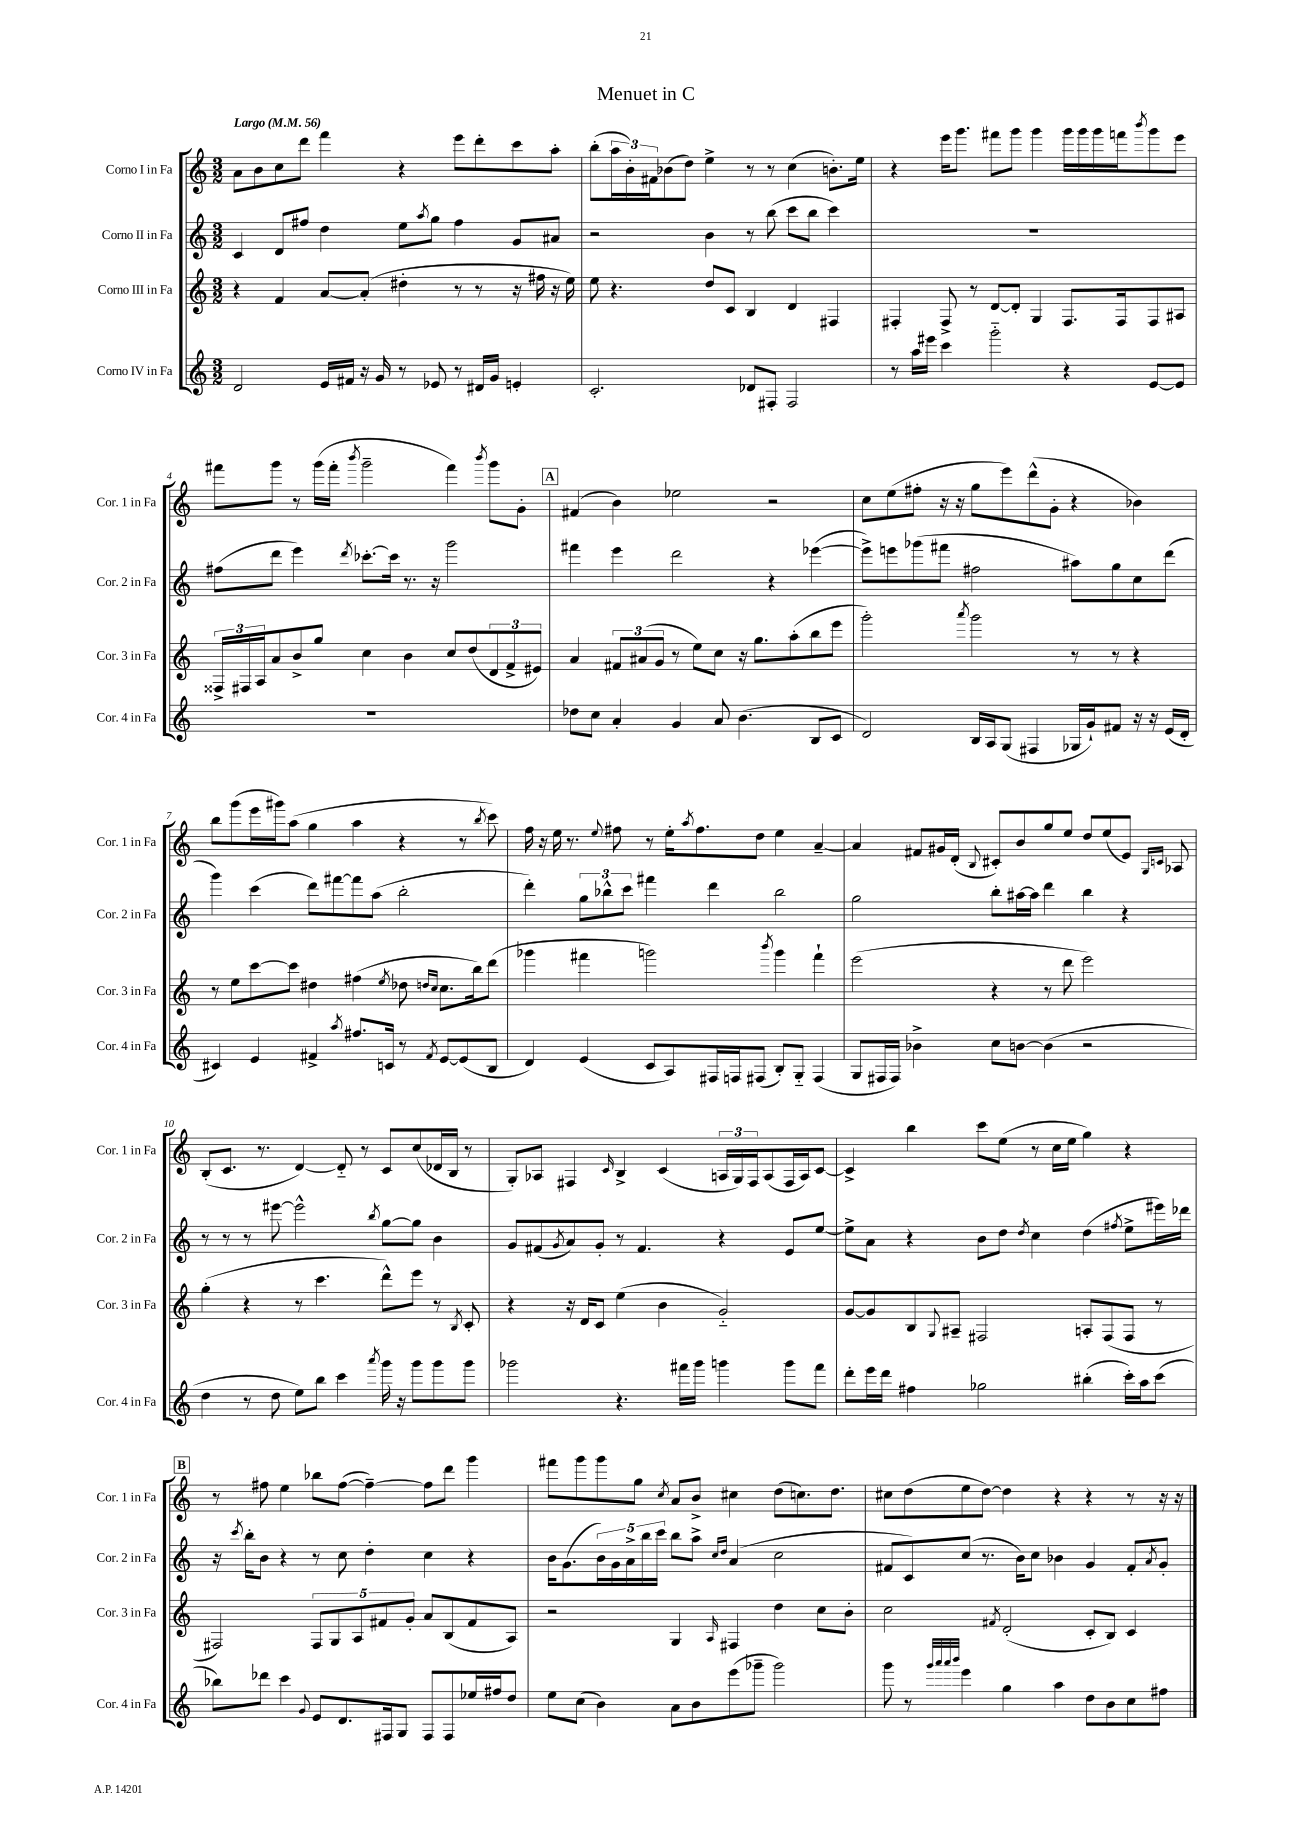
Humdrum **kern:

**kern	**kern	**kern	**kern
*staff4	*staff3	*staff2	*staff1
*clefG2	*clefG2	*clefG2	*clefG2
*k[]	*k[]	*k[]	*k[]
*M3/2	*M3/2	*M3/2	*M3/2
*MM56	*MM56	*MM56	*MM56
2d	4r	4c	8a
.	.	.	8b
.	4f	8d	8cc
.	.	8ff#	8ddd
16e	[8a	4dd	4fff
16f#	.	.	.
16r	(8a']	.	.
16g	.	.	.
8r	4dd#'	8ee	4r
.	.	8qaa	.
8e-	.	8gg	.
8r	8r	4ff#	8eee
16d#	8r	.	8ddd'
16g	.	.	.
4e'	16r	8g	8ccc
.	16ff#	.	.
.	16r	8a#	8aa'
.	16ee)	.	.
=	=	=	=
2.c'	8ee	2r	(8bb'
.	4.r	.	24aa
.	.	.	24b')
.	.	.	24f#
.	.	.	(8b-
.	.	.	8dd)
.	8dd	4b	4ee^
.	8c	.	.
8d-	4B	8r	8r
8F#'	.	(8bb	8r
2F#	4d	8ccc	(4cc
.	.	8bb	.
.	4F#	4ccc)	8.b')
.	.	.	16ee
=	=	=	=
8r	4F#'	1.r	4r
16aa	.	.	.
16eee#	.	.	.
4ccc	8F#^	.	16eee
.	.	.	8.ggg
.	8r	.	.
2ggg'~	[8d	.	8fff#
.	8d']	.	8ggg
.	4G	.	4ggg
4r	8.F#	.	16ggg
.	.	.	16ggg
.	.	.	16ggg
.	16F#	.	16fff
.	.	.	8qbbb
[8e	8F#	.	8ggg
8e]	8A#	.	8eee
=	=	=	=
1.r	24F##^	(8ff#	8fff#
.	24F#	.	.
.	24A	.	.
.	8a	8ddd	8ggg
.	8b^	4eee)	8r
.	8gg	.	(16ggg
.	.	.	16fff#'
.	.	8qddd	8qbbb
.	4cc	[8.ccc-'	2ggg~
.	.	16ccc-]	.
.	4b	8.r	.
.	.	16r	.
.	8cc	2ggg	4fff#)
.	(8dd	.	.
.	.	.	8qbbb
.	12d	.	8ggg
.	12f^	.	.
.	.	.	8g'
.	12e#)	.	.
=	=	=	=
8dd-	4a	4fff#	(4f#
8cc	.	.	.
4a'	12f#	4eee	4b)
.	(12a#	.	.
.	12g	.	.
4g	8r	2ddd	2ee-
.	8ee)	.	.
8a	8cc	.	.
(4.b	16r	.	.
.	8.gg	.	.
.	.	4r	2r
.	(8aa'	.	.
8B	8bb	([4eee-	.
8c	8eee	.	.
=	=	=	=
2d)	2ggg')	8eee-^])	8cc
.	.	8eee	(8ee
.	.	(8ggg-	8ff#'
.	.	8fff#	16r
.	.	.	16r
.	8qaaa	.	.
16B	2ggg	2ff#	8gg
16A	.	.	.
(8G	.	.	8eee)
4F#	.	.	(8ddd^^
.	.	.	8g'
16G-	8r	8aa#)	4r
16g`)	.	.	.
8f#	8r	8gg	.
16r	4r	8cc	4b-)
16r	.	.	.
(16e	.	(8ddd	.
16d'	.	.	.
=	=	=	=
4c#)	8r	4ggg)	8bb
.	8ee	.	(8ggg
4e	[8ccc	(4ccc	16eee
.	.	.	16ggg#)
.	8ccc]	.	(8aa
4f#^	4dd#	8ddd)	4gg
.	.	[8fff#	.
8qaa	.	.	.
8.ff#	(4ff#	8fff#]	4aa
.	.	(8aa	.
16c	.	.	.
.	8qee	.	.
8r	8dd-	2bb'	4r
.	16qqdd	.	.
8qf#	16qqcc	.	.
[8e	8.cc	.	.
(8e]	.	.	8r
.	16bb)	.	.
.	.	.	8qbb
8B	(8ddd	.	8ccc)
=	=	=	=
4d)	4ggg-	4ddd')	16ff
.	.	.	16r
.	.	.	16ee
.	.	.	8.r
(4e	4fff#	12gg	.
.	.	12bb-^^	.
.	.	.	8qqee
.	.	.	8ff#
.	.	12ccc	.
8c	2ggg)	4fff#	8r
8A)	.	.	16ee'
.	.	.	8qaa
.	.	.	8.ff#
16F#	.	4ddd	.
16F	.	.	.
(8F#	.	.	8dd
.	8qbbb	.	.
8B')	4ggg	2bb-	4ee
8G'~	.	.	.
(4F#	4fff#`	.	[4a~
=	=	=	=
8G	(2eee	2gg	4a]
16F#	.	.	.
16F#)	.	.	.
4b-^	.	.	8f#
.	.	.	16g#
.	.	.	(16d'
.	.	.	8qqB
8cc	4r	8bb'	8c#')
[8b	.	[16aa#	8b
.	.	16aa#]	.
(4b]	8r	4ddd	8gg
.	8ddd	.	8ee
2r	2eee)	4bb	8dd
.	.	.	(8ee
.	.	4r	8e)
.	.	.	16qqG
.	.	.	16qqc
.	.	.	8A-
=	=	=	=
4dd	(4gg'	8r	(8B'
.	.	8r	8.c
8r	4r	8r	.
.	.	.	8.r
8dd	.	[8eee#	.
8ee)	8r	2eee#^^]	[4d)
8bb	4.ccc	.	.
4ccc	.	.	8d'~]
.	.	.	8r
8qaaa	.	8qbb	.
16ggg	8ddd^^)	[8gg	8c
16r	.	.	.
8ggg	8eee	8gg]	(8cc
8ggg	8r	4b	16d-
.	.	.	16B
.	8qB	.	.
8ggg	8c'	.	8r
=	=	=	=
2ggg-	4r	8g	8G')
.	.	(8f#	8A-
.	.	8qg	.
.	16r	8a)	4F#
.	16d	.	.
.	8c	8g'	.
.	.	.	16qqc
4.r	(4ee	8r	4B^
.	.	4.f#	.
.	4b	.	(4c
16fff#	.	.	.
16ggg-	.	.	.
4ggg	2g'~)	4r	24A
.	.	.	24G)
.	.	.	24F#
.	.	.	(8A
8ggg	.	8e	16F#
.	.	.	16A)
8fff#	.	[8ee	[8c
=	=	=	=
8ddd'	[8g	8ee^]	4c^]
16eee	8g]	8a	.
16ddd	.	.	.
4ff#	8B	4r	4bb
.	8qqG	.	.
.	8A#~	.	.
2gg-	2F#	8b	8ccc
.	.	8dd	(8ee
.	.	8qdd	.
.	.	4cc	8r
.	.	.	16cc
.	.	.	16ee
(4bb#'	8A'	(4dd	4gg)
.	(8F#	.	.
.	.	8qff#	.
16ccc')	8F#	8ee^	4r
16aa	.	.	.
(8ccc	8r	16eee#)	.
.	.	16ddd-	.
=	=	=	=
8bb-)	2F#)	16r	8r
.	.	8qccc	.
.	.	16bb'	.
8ddd-	.	8b	8ff#
4ccc	.	4r	4ee
8qqg	.	.	.
8e	10F#	8r	8bb-
.	10G	.	.
8.d	.	8cc	([8ff#
.	10A	.	.
.	.	4dd'	4ff#~_)
.	10f#	.	.
16F#	.	.	.
8G	.	.	.
.	10g'	.	.
8F#	8a	4cc	8ff#]
8F#	(8B	.	8ddd
16ee-	8f#	4r	4ggg
16ff#	.	.	.
8dd	8A)	.	.
=	=	=	=
8ee	2r	16b	8fff#
.	.	(8.g	.
(8cc	.	.	8ggg
4b)	.	20b)	8ggg
.	.	20g	.
.	.	20a^	.
.	.	.	8gg
.	.	20bb	.
.	.	20ccc	.
.	.	.	8qcc
8a	4G	8bb	8a
8b	.	8aa^	8b^
.	.	16qqcc	.
.	16qqA	16qqdd	.
(8eee	4F#	(4a	4cc#
8ggg-~	.	.	.
2ggg-)	4dd	2cc	(8dd
.	.	.	8.cc)
.	8cc	.	.
.	.	.	8.dd
.	8b'	.	.
=	=	=	=
8ggg	2cc	8f#	8cc#
8r	.	8c)	(8dd
32qqggg	.	.	.
32qqaaa	.	.	.
32qqaaa	.	.	.
32qqbbb	.	.	.
4eee	.	(8cc	8ee
.	.	8.r	[8dd)
.	8qf#	.	.
4gg	(2d'	.	4dd]
.	.	16b)	.
.	.	8cc	.
4aa	.	4b-	4r
8dd	8c'	4g	4r
8b	8B)	.	.
8cc	4c	8f#'	8r
.	.	8qa	.
8ff#	.	8g'	16r
.	.	.	16r
==	==	==	==
*-	*-	*-	*-
